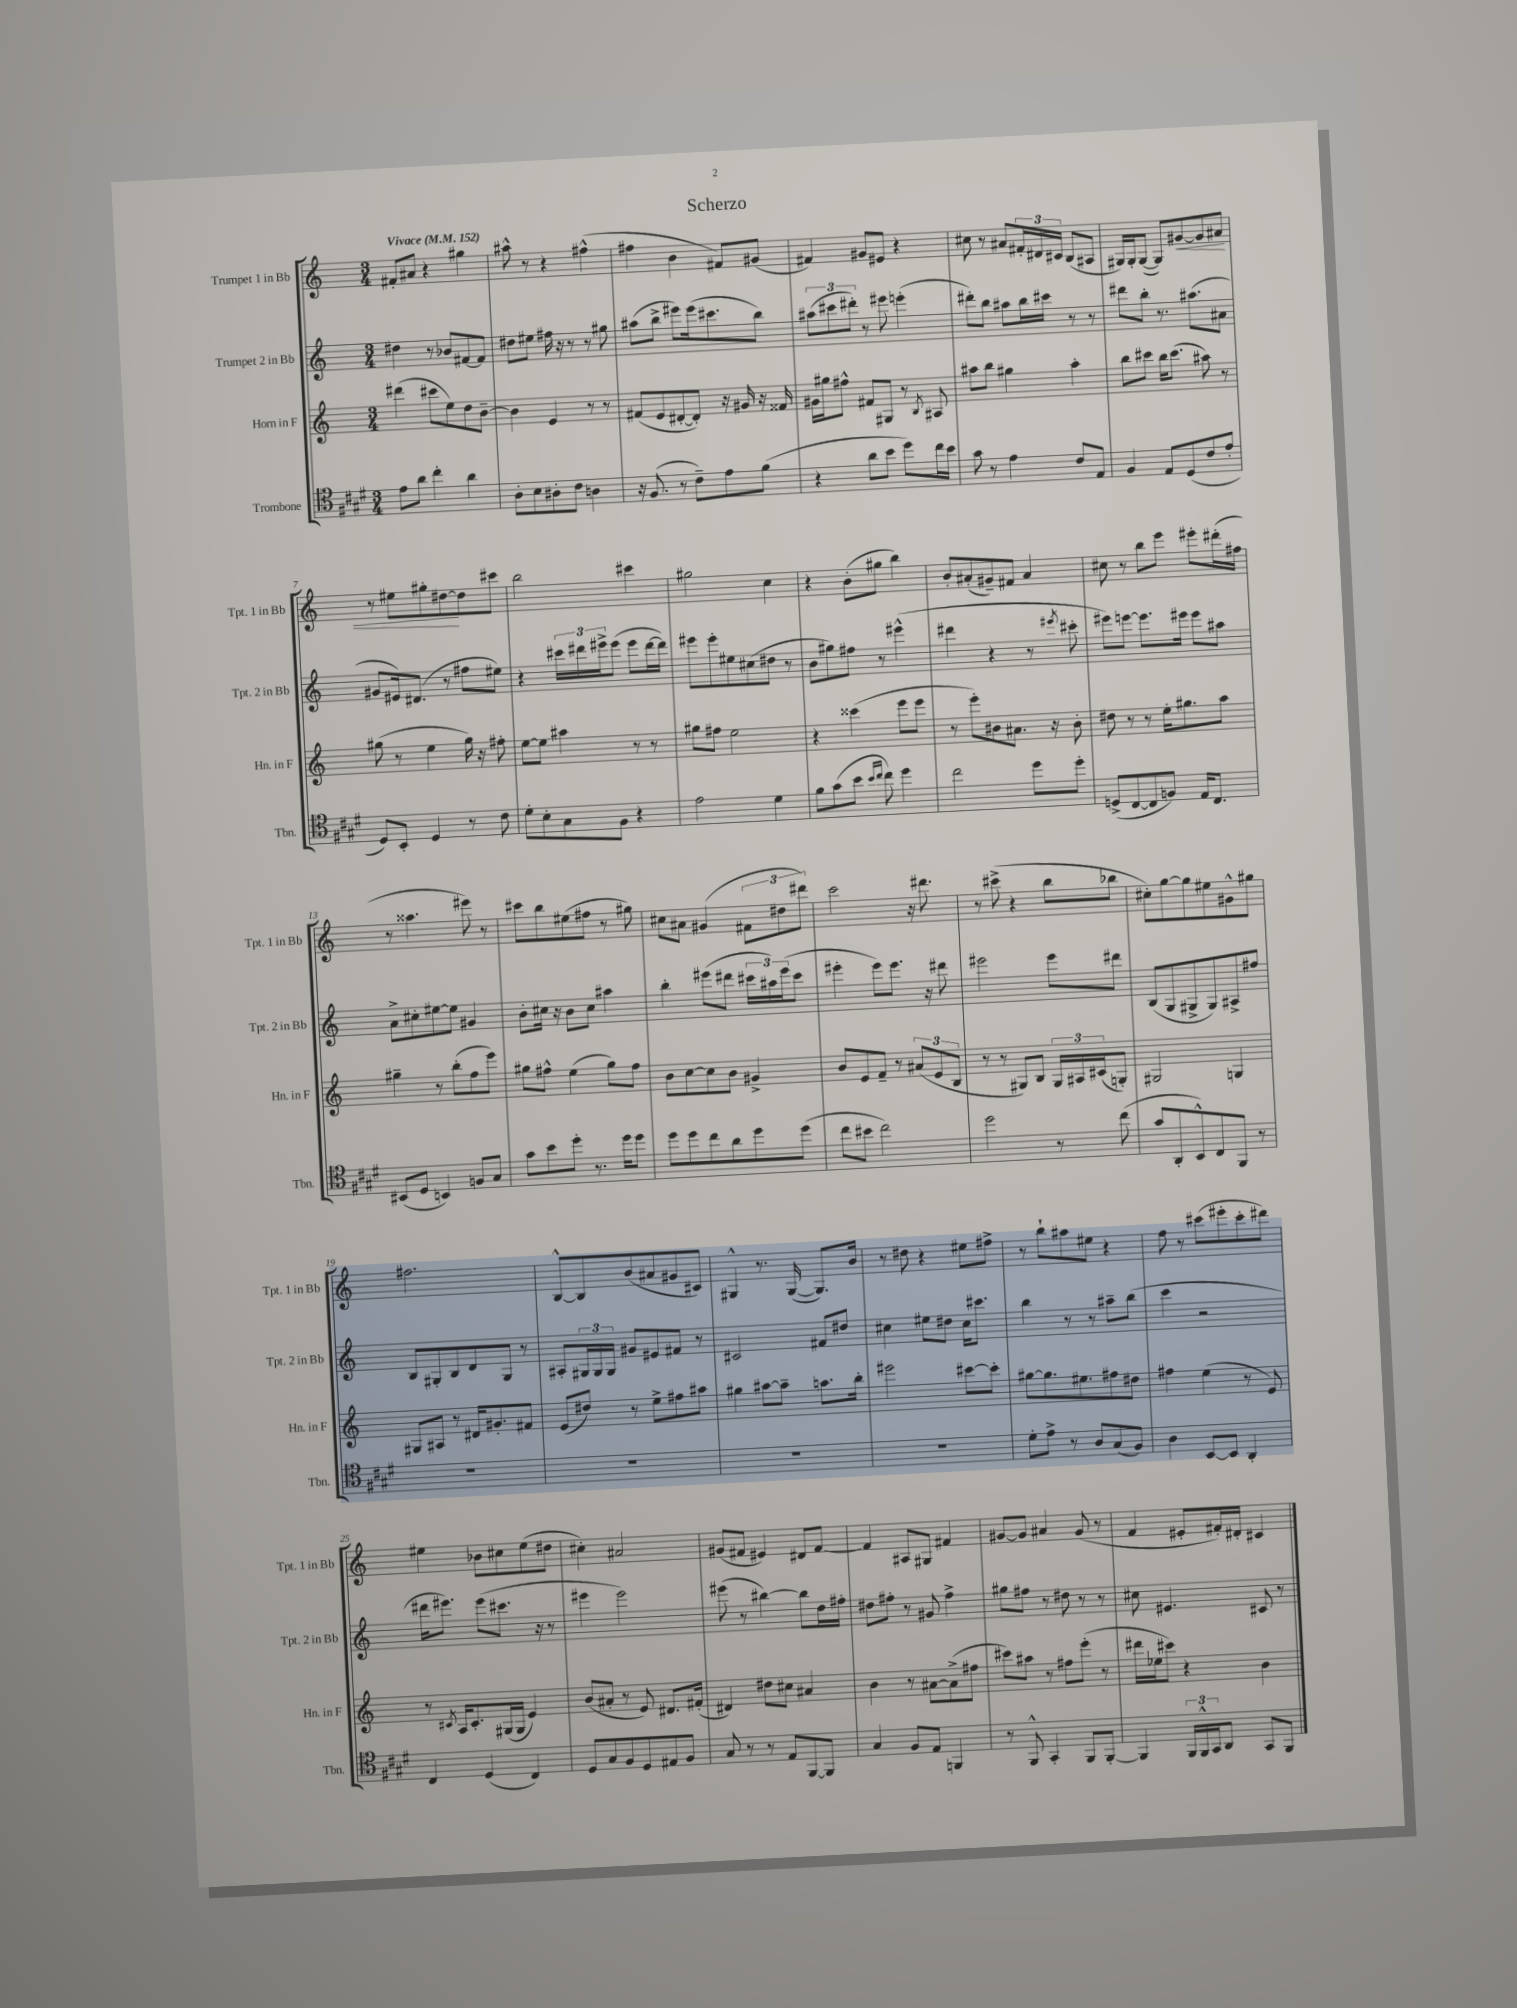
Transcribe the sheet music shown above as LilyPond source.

\header { title = "Scherzo" }
<<
\new StaffGroup <<
\new Staff = "s0" \with { instrumentName = "Trumpet 1 in Bb" shortInstrumentName = "Tpt. 1 in Bb" } {
    \clef treble \key c \major \numericTimeSignature \time 3/4 \tempo "Vivace" 4 = 152
    fis'8-. ais'8 r4 gis''4 |
    ais''8-^ r8 r4 fis''4-^( |
    fis''4 b'4 fis'8) gis'8( |
    fis'4) gis'8 eis'8 r4 |
    cis''8 r8 ais'8 \tuplet 3/2 { fis'16-. dis'16 cis'16 } b8( ais8 |
    gis16) gis16-. gis8~( gis8) gis'8~\< gis'8 ais'8 |
    r8 eis''8 gis''8-. dis''8~\! dis''8 cis'''8 |
    b''2 cis'''4 |
    gis''2 c''4 |
    r4 b'8-.( gis''8 b''4) |
    b'8-. ais'8-.( gis'8--) fis'8 ais'4 |
    cis''8 r8 b''8 e'''8 eis'''8-. dis'''16-.( fis''16 |
    r8 aisis''4. eis'''8) r8 |
    cis'''8 b''8 eis''8( fis''8 r8 gis''8) |
    cis''8 ais'8 gis'4( \tuplet 3/2 { fis'8 dis''8 dis'''8) } |
    c'''2 r16 dis'''8. |
    r8 cis'''8->( r4 b''8 bes''8 |
    cis''8-.) g''8~ g''8 eis''8 gis'8-^ gis''8 |
    fis''2. |
    b8~-^ b8 b'8( ais'8 gis'8 cis'8) |
    gis4-^ r8. gis16~( gis8.) b'16 |
    r8 dis''8 r4 eis''8 fis''8-> |
    r8 b''8-! ais''8 eis''8 r4 |
    f''8 r8 cis'''8( eis'''8-. cis'''8-. dis'''8) |
    eis''4 bes'8 cis''8 eis''8( dis''8 |
    cis''4-.) ais'2 |
    gis'8( fis'8 eis'4) dis'8 fis'8~ |
    fis'4 ais8 gis8 fis'4 |
    gis'8~ gis'8 ais'4 gis'8( r8 |
    f'4 eis'8-. fis'16-.) dis'16-. cis'4 \bar "|." |
}
\new Staff = "s1" \with { instrumentName = "Trumpet 2 in Bb" shortInstrumentName = "Tpt. 2 in Bb" } {
    \clef treble \key c \major \numericTimeSignature \time 3/4
    dis''4 r8 bes'8 fis'8~ fis'8 |
    dis''8 eis''8 fis''16 r16 r8 r8 gis''8 |
    ais''8( b''8-> eis'''8) eis'''16( cis'''8. b''8) |
    \tuplet 3/2 { ais''8( cis'''8 dis'''8-.) } r8 eis'''8 e'''4-.( |
    dis'''8-.) b''8 ais''8 b''16 cis'''16 r8 r8 |
    dis'''8 b''8-. r8. ais''8.( ais'8 |
    gis'8 eis'16) dis'8.( r8 fis''8 eis''8) |
    r4 \tuplet 3/2 { cis'''16 dis'''16 eis'''16-> } eis'''8( eis'''8 dis'''16~ dis'''16) |
    eis'''8 eis'''8-. eis''8 cis''8( dis''8 r8 |
    b'8 gis''8) fis''8 r8 eis'''4-^( |
    dis'''4 r4 r8 \acciaccatura { eis'''8 } cis'''8-. |
    eis'''8) e'''8~ e'''8. eis'''16 eis'''8 ais''8 |
    a'8-> cis''8-. eis''8~ eis''8 gis'4 |
    b'8-. cis''16 r16 b'8 cis''8 ais''4 |
    b''4-. eis'''8( dis'''8 \tuplet 3/2 { cis'''16 ais''16) eis'''16( } cis'''8 |
    eis'''4-. eis'''8) eis'''8. r16 dis'''8 |
    eis'''2 eis'''8 dis'''8 |
    b8( g8 gis8-> gis8) ais8-> fis''8 |
    b8 gis8-. b8 d'8 gis8 r8 |
    ais8-. \tuplet 3/2 { gis16 gis16 gis16 } gis'8 eis'8 fis'8 r8 |
    cis'2 fis'8 dis''8 |
    cis''4 eis''8 dis''8 cis''16 cis'''8. |
    b''4 r8 r8 ais''8-- b''8( |
    c'''4 r2 |
    dis'''16 eis'''8.) eis'''8( cis'''8. r16 r8 |
    eis'''4 eis'''2) |
    eis'''8( r8 bis''4~) bis''8 d''16 fis''16-. |
    dis''8 fis''8-. r8 gis'8 fis''4-> |
    gis''8 fis''8 r8 dis''8 r8 r8 |
    cis''8 eis'4. cis'8 r8 \bar "|." |
}
\new Staff = "s2" \with { instrumentName = "Horn in F" shortInstrumentName = "Hn. in F" } {
    \clef treble \key c \major \numericTimeSignature \time 3/4
    dis'''4( cis'''8 e''8) d''8 b'8~-- |
    b'4 e'4 r8 r8 |
    fis'8( e'8 dis'8~-. dis'8-.) r16 gis'16 r16 fisis'16 |
    gis'16 gis''16 fis''8-^ fis'8 gis8 r8 \acciaccatura { b8 } ais8 |
    ais''8 b''8 gis''4 ais''4-. |
    b''8 cis'''8 b''16 cis'''8.( ais''8) r8 |
    gis''8( r8 e''4 gis''16) r16 fis''8-. |
    e''8~ e''8 ais''4 r8 r8 |
    gis''8 fis''8 e''2 |
    r4 cisis'''4( e'''8 e'''8 |
    r8 e'''8-.) bis'8 ais'8. r16 bis'8-. |
    dis''8 r8 r8 e''16-. gis''8. a''8 |
    gis''4-- r8 b''8-.( f''8 e'''8) |
    gis''8 fis''8-^ e''4( gis''8) fis''8 |
    b'8 c''8~ c''8 b'8 gis'4-> |
    b'8 e'8 f'8-- r8 \tuplet 3/2 { ais'8( e'8 b8 } |
    r8 r8 gis8) b8 \tuplet 3/2 { gis16 ais16 cis'16( } g8-.) |
    gis2 g4 |
    gis8 ais8 r8 dis'16 gis'8.-. fis'8 |
    e'8( dis''8) r8 e''8-> fis''8 ais''8 |
    gis''4 ais''8~ ais''8-- a''8. b''16-. |
    eis'''2 cis'''8~ cis'''8-. |
    gis''8~ gis''8. eis''8. fis''8 dis''8 |
    fis''4 e''4( r8 e'8) |
    r8 \acciaccatura { cis'8 } a16 cis'8.-. gis16( gis16 e'4) |
    b'8( ais'8-. r8 e'8) dis'8. fis'16-.( |
    dis'4) dis''8 cis''8 ais'4 |
    b'4 r8 ais'8~ ais'8->( fis''8 |
    cis'''8) ais''8 r8 fis''8 e'''8-.( r8 |
    dis'''16 ees''16 cis'''8) r4 b'4 \bar "|." |
}
\new Staff = "s3" \with { instrumentName = "Trombone" shortInstrumentName = "Tbn." } {
    \clef tenor \key e \major \numericTimeSignature \time 3/4
    e'8 a'8 cis''4-. a'4 |
    a8-. b8 ais8-. cis'8 a4 |
    r16 fis8.( r8 cis'8--) e'8 fis'8( |
    r4 a'8 b'8 dis''8) cis''16 b'16 |
    gis'8 r8 e'4 cis'8 e8 |
    fis4 e8 dis8( cis'8 e'8-. |
    dis8) b,8-. dis4 r8 cis'8 |
    dis'8-. b8-. gis8 fis8 r4 |
    e'2 dis'4 |
    fis'8 gis'8( b'8 \grace { b'16 cis''16 } cis''8) dis''4 |
    cis''2 dis''8 dis''8-. |
    d8->( cis8~ cis8 f8) e16 cis8. |
    bis,8( dis8 b,4) f8 gis8 |
    gis'8 b'8 dis''8-. r8. dis''16 dis''8 |
    dis''8 dis''8 cis''8 a'8 dis''8 dis''8( |
    cis''8 bis'8 cis''2) |
    dis''2 r8 cis''8( |
    gis'8 a,8-. b,8-^) cis8 fis,8 r8 |
    R2. |
    R2. |
    R2. |
    R2. |
    dis'8-. e'8-> r8 a8 gis8( fis8) |
    a4 b,8~ b,8 a,4-. |
    cis4 dis4( cis4) |
    dis8 gis8 fis8 dis8 eis8 fis8 |
    gis8 r8 r8 e8 fis,8~ fis,8 |
    gis4 fis8 e8 f,4 |
    r8 fis,8-^ gis,4-. fis,8 fis,8~-. |
    fis,4 \tuplet 3/2 { fis,16 fis,16-^ gis,16 } a,8 gis,8 fis,8 \bar "|." |
}
>>
>>
